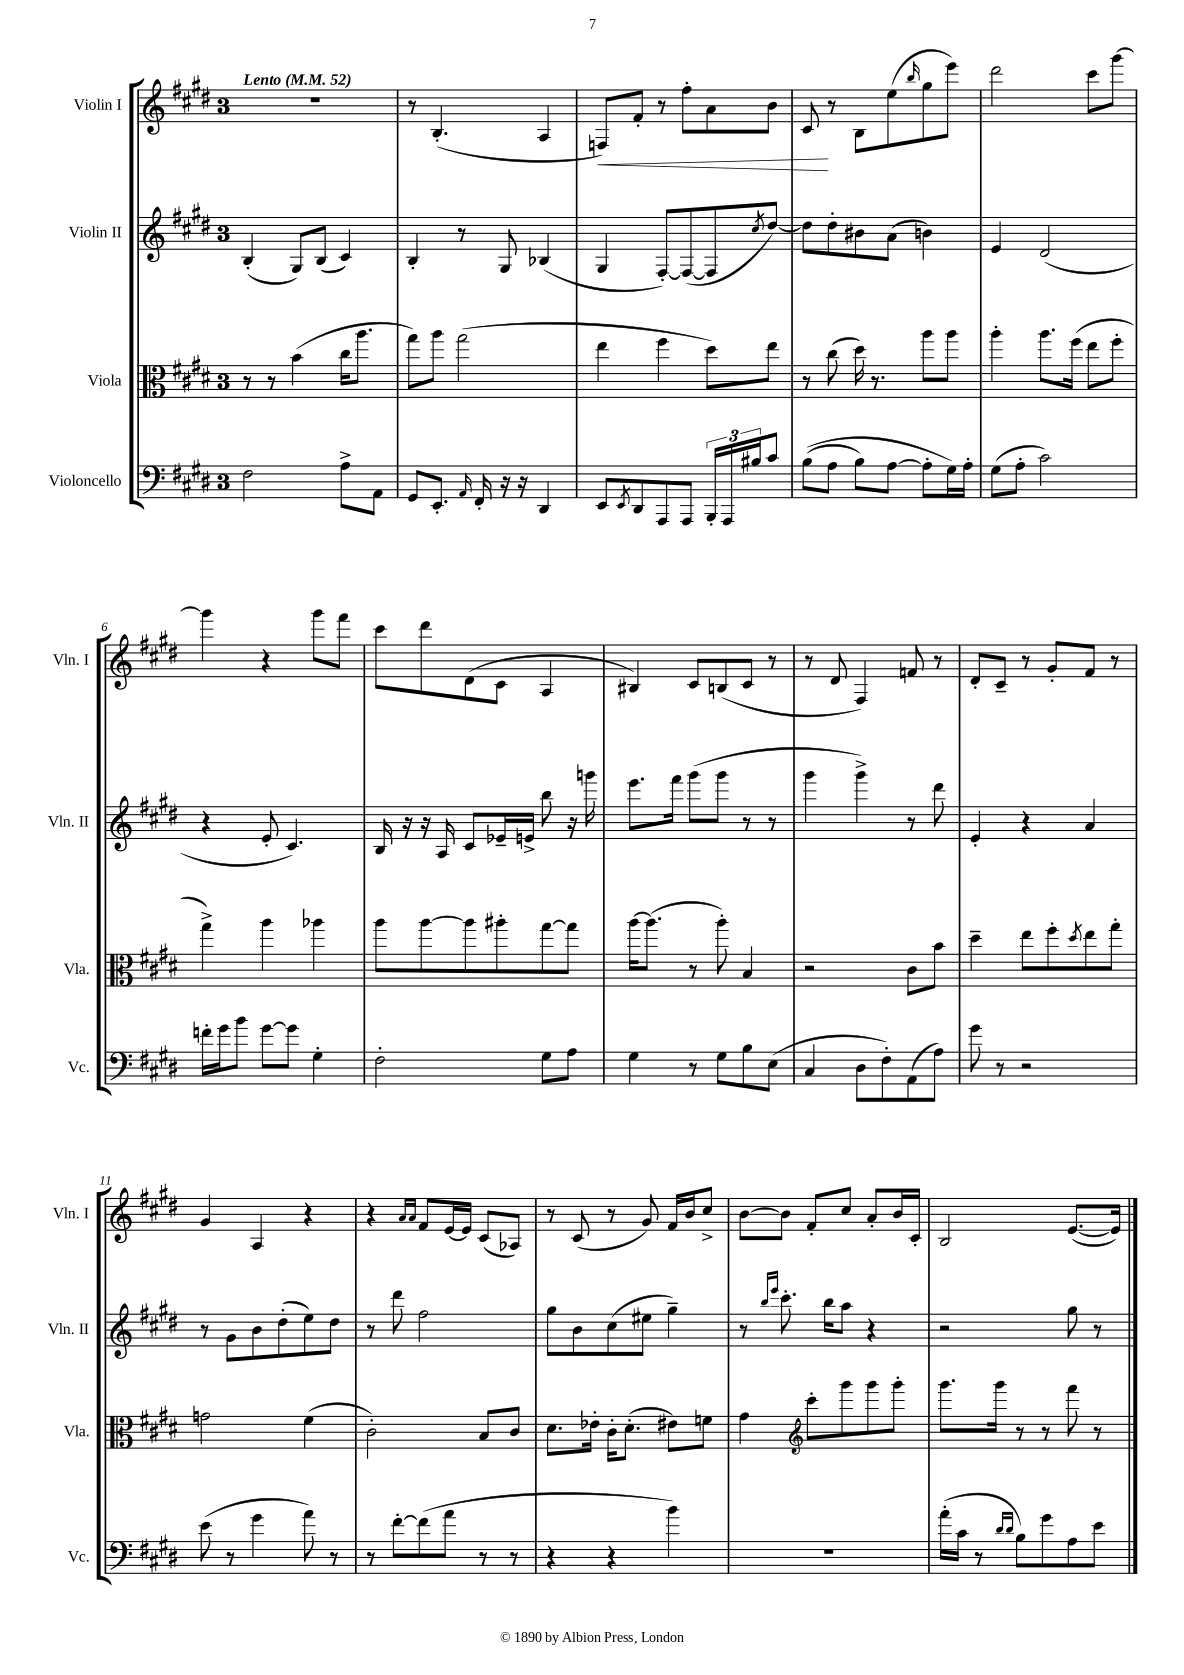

**kern	**kern	**kern	**kern
*staff4	*staff3	*staff2	*staff1
*clefF4	*clefC3	*clefG2	*clefG2
*k[f#c#g#d#]	*k[f#c#g#d#]	*k[f#c#g#d#]	*k[f#c#g#d#]
*M3/4	*M3/4	*M3/4	*M3/4
*MM52	*MM52	*MM52	*MM52
2F#\	8r	(4B'/	2.r
.	8r	.	.
.	(4b\	8G#/L)	.
.	.	(8B/J	.
8A^\L	16cc#\LK	4c#/)	.
.	8.aa\J	.	.
8AA\J	.	.	.
=	=	=	=
8GG#/L	8gg#\L)	4B'/	8r
8.EE'/J	8aa\J	.	(4.B'/
.	(2gg#\	8r	.
16qqAA/	.	.	.
16FF#'/	.	.	.
16r	.	8G#/	.
16r	.	.	.
4DD#/	.	(4B-/	4A/
=	=	=	=
8EE/L	4ee\	4G#/	8F/L)
8qEE/	.	.	.
8DD#/	.	.	8f#'/J
8AAA/	4ff#\	[8F#'/L)	8r
8AAA/J	.	(8F#/_	8ff#'\L
24BBB'/LL	8dd#\L)	8F#/]	8a\
24AAA/	.	.	.
24B#/J	.	.	.
.	.	8qcc#/	.
8c#/J	8ee\J	[8dd#/J)	8b\J
=	=	=	=
&((8B\L	8r	8dd#\]L	8c#/
8A\J	(8cc#\	8dd#'\	8r
8B\L)	16dd#\)	8b#\	8B\L
.	8.r	.	.
[8A\J	.	(8a\J	(8ee\
.	.	.	16qqbb/
8A'\]L	8aa\L	4b\)	8gg#\
16G#\L&)	8aa\J	.	8eee\J)
16A'\JJ	.	.	.
=	=	=	=
(8G#\L	4aa'\	4e/	2ddd#\
8A'\J	.	.	.
2c#\)	8.aa\L	(2d#/	.
.	(16ff#\Jk	.	.
.	8ee\L	.	8ccc#\L
.	8ff#'\J	.	[8ggg#\J
=	=	=	=
16f'\LL	4gg#^\)	4r	4ggg#\]
16g#\J	.	.	.
8b\J	.	.	.
[8g#\L	4aa\	8e'/	4r
8g#\]J	.	4.c#/)	.
4G#'\	4aa-\	.	8ggg#\L
.	.	.	8fff#\J
=	=	=	=
2F#'\	8aa\L	16B/	8ccc#\L
.	.	16r	.
.	[8aa\	16r	8ddd#\
.	.	16A/	.
.	8aa\]	8c#/L	(8d#\
.	8aa#'\	16e-~/L	8c#\J
.	.	16e^/JJ	.
8G#\L	[8gg#\	8bb\	4A/
8A\J	8gg#\]J	16r	.
.	.	16ggg\	.
=	=	=	=
4G#\	[16aa\LK	8.eee\L	4B#/)
.	(8.aa\]J	.	.
.	.	16fff#\Jk	.
8r	8r	(8ggg#\L	8c#/L
8G#\L	8aa'\)	8ggg#\J	(8B/
8B\	4B/	8r	8c#/J
(8E\J	.	8r	8r
=	=	=	=
4C#/	2r	4ggg#\	8r
.	.	.	8d#/
8D#\L	.	4ggg#^\)	4F#/)
8F#'\)	.	.	.
(8AA\	8c#\L	8r	8f/
8A\J)	8b\J	8ddd#\	8r
=	=	=	=
8g#\	4dd#~\	4e'/	8d#'/L
8r	.	.	8c#~/J
2r	8ee\L	4r	8r
.	8ff#'\	.	8g#'/L
.	8qdd#/	.	.
.	8ee\	4a/	8f#/J
.	8gg#'\J	.	8r
=	=	=	=
(8e\	2g\	8r	4g#/
8r	.	8g#\L	.
4g#\	.	8b\	4A/
.	.	(8dd#'\	.
8a\)	(4f#\	8ee\)	4r
8r	.	8dd#\J	.
=	=	=	=
8r	2c#'\)	8r	4r
[8f#'\L	.	8ddd#\	.
.	.	.	16qqa/LL
.	.	.	16qqa/JJ
(8f#\]	.	2ff#\	8f#/L
8a\J	.	.	[16e/L
.	.	.	16e/]JJ
8r	8B/L	.	(8c#/L
8r	8c#/J	.	8A-/J)
=	=	=	=
4r	8.d#\L	8gg#\L	8r
.	.	8b\	(8c#/
.	16e-'\Jk	.	.
4r	16c#'\LK	(8cc#\	8r
.	(8.d#'\J	.	.
.	.	8ee#\J	8g#/)
4b\)	8e#\L)	4gg#~\)	16f#/LL
.	.	.	16b/J
.	8f\J	.	8cc#^/J
=	=	=	=
2.r	4g#\	8r	[8b\L
.	.	16qqbb/LL	.
.	.	16qqeee/JJ	.
.	.	8.ccc#'\	8b\]J
*	*clefG2	*	*
.	8ccc#'\L	.	8f#'/L
.	.	16bb\LK	.
.	8ggg#\	8aa\J	8cc#/J
.	8ggg#\	4r	8a'/L
.	8ggg#'\J	.	16b/L
.	.	.	16c#'/JJ
=	=	=	=
(16a'\LL	8.ggg#\L	2r	2B/
16c#\JJ	.	.	.
8r	.	.	.
.	16ggg#\Jk	.	.
16qqd#/LL	.	.	.
16qqd#/JJ	.	.	.
8B\L)	8r	.	.
8g#\	8r	.	.
8A\	8fff#\	8gg#\	([8.e/L
8e\J	8r	8r	.
.	.	.	16e/]Jk)
==	==	==	==
*-	*-	*-	*-
